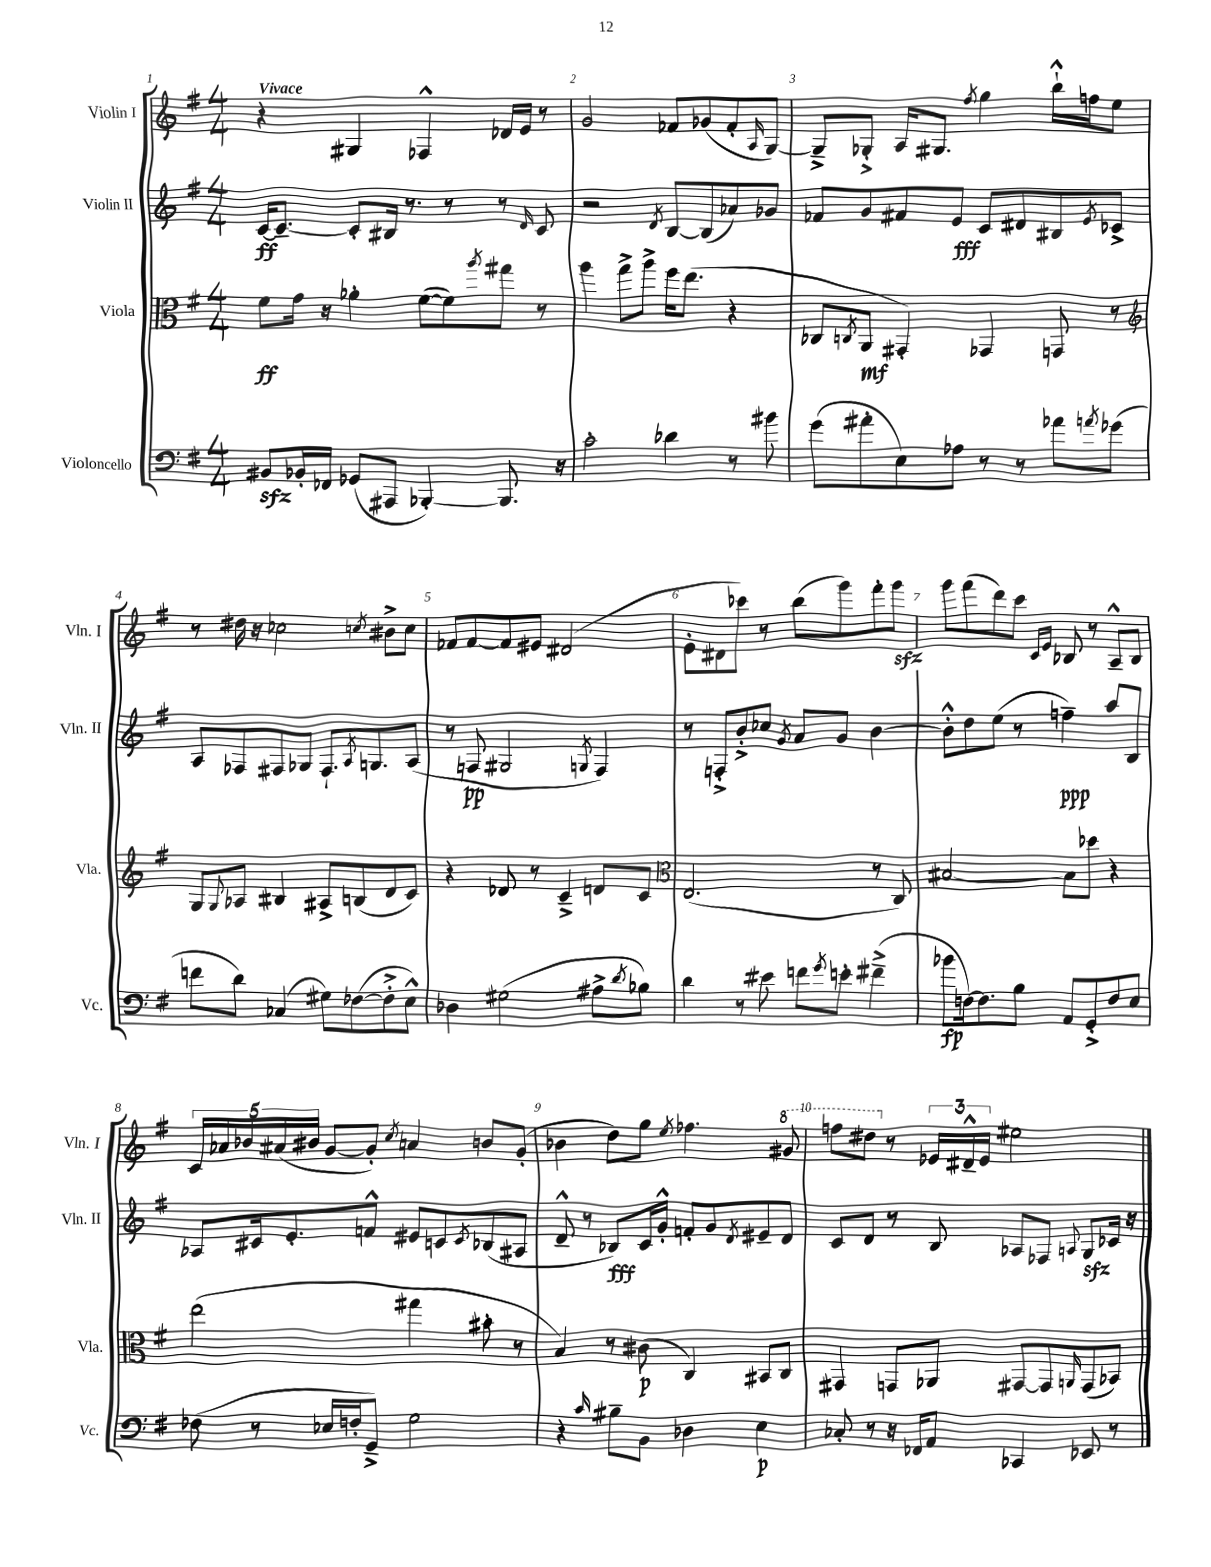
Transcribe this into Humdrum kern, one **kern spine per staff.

**kern	**kern	**kern	**kern
*staff4	*staff3	*staff2	*staff1
*clefF4	*clefC3	*clefG2	*clefG2
*k[f#]	*k[f#]	*k[f#]	*k[f#]
*M4/4	*M4/4	*M4/4	*M4/4
8BB#	8f#	[16c	4r
.	.	8.c~_	.
16BB-'	16g	.	.
16FF-	16r	.	.
(8GG-	4a-'	8c']	4G#
8AAA#	.	16B#	.
.	.	8.r	.
[4BBB-')	([8f#	.	4F-^^
.	8f#])	8r	.
.	8qaa	.	.
8.BBB-]	8gg#	8r	16d-
.	.	.	16e
.	.	16qqd	.
.	8r	8c	8r
16r	.	.	.
=	=	=	=
2c'	4aa	2r	2g
.	8gg^	.	.
.	8aa^	.	.
.	.	8qd	.
4d-	16ff#	[8B	8f-
.	(8.ee	.	.
.	.	(8B]	(8g-
8r	4r	8a-)	8f-'
.	.	.	16qqA
8b#	.	8g-	[8G)
=	=	=	=
(8g	8C-	8f-	8G~^]
.	8qC	.	.
8a#'	8AA	8g	8G-'^
8E)	4GG#')	8f#	16A
.	.	.	8.G#
8A-	.	8e	.
.	.	.	8qff#
8r	4GG-	8c	4gg
8r	.	8d#	.
8a-	8GG	8B#	16bb`^^
.	.	.	16ff
8qa	.	8qe	.
(8g-	8r	8c-^	8ee
=	=	=	=
*	*clefG2	*	*
8f	8G	8A	8r
.	8qqG	.	.
8d)	8A-	8F-	16dd#
.	.	.	16r
(4C-	4B#	8F#	2cc-
.	.	8G-	.
8G#)	8A#^	8.F#`	.
([8F-	(8B	.	.
.	.	8qA	.
.	.	8.G	.
.	.	.	8qcc
8F-'^]	8d	.	8b#^
8E^^)	8c)	(8A	8cc
=	=	=	=
4D-	4r	8r	8f-
.	.	8F	[8f-
(2G#	8d-	2G#	8f-]
.	8r	.	8e#
.	4c~^	.	(2d#
.	.	8qG	.
8A#^	8d	4F)	.
8qd	.	.	.
8B-)	8c	.	.
=	=	=	=
*	*clefC3	*	*
4d	(2.E	8r	8e'
.	.	8F'^	8d#
8r	.	8b'^	8ccc-)
8e#	.	8cc-	8r
.	.	8qg	.
8f	.	8a	(8bb
8qg	.	.	.
8e'	.	8g	8ggg)
(4f#~^	8r	[4b	8fff#'
.	8C)	.	8ggg
=	=	=	=
8b-	[2B#	8b'^^]	8ggg
[16F)	.	8dd	(8fff#
8.F]	.	.	.
.	.	(8ee	8ddd)
8B	.	8r	8ccc
.	.	.	16qqc
.	.	.	16qqe
8AA	8B#]	4ff~)	8B-
8GG'^	8dd-	.	8r
8F	4r	8aa	8A~^^
8E	.	8B	8B-
=	=	=	=
(8F-	(2ee	8A-	20c
.	.	.	20a-
.	.	.	20b-
8r	.	16c#	.
.	.	.	(20a#
.	.	8.e'	.
.	.	.	20b#
16E-	.	.	[8g
16F'	.	.	.
8GG~^)	.	8f^^	8g'])
.	.	.	8qcc
2G	4gg#	8e#	4a
.	.	8c	.
.	.	8qc	.
.	8b#'	(8B-	8b
.	8r	8A#	(8g'
=	=	=	=
4r	4B)	8d~^^	4b-
.	.	8r	.
16qqc	.	.	.
8B#~	8r	8B-)	8dd)
8BB	(8c#	16c	8gg
.	.	16g'^^	.
.	.	.	8qee
4D-	4C)	8f'	4.ff-
.	.	8g	.
.	.	8qd	.
4E	8BB#	8e#~	.
.	8C	8d	8gg#
=	=	=	=
8C-'	4GG#	8c	8fff
8r	.	8d	8ddd#
16r	8GG	8r	8r
16FF-	.	.	.
8AA	8AA-	8B	24e-
.	.	.	24d#~^^
.	.	.	24e-
4CC-	[8GG#	8A-	2ee#
.	8GG#]	8F-	.
.	16qqAA	8qqA	.
8EE-	(8GG#	8G	.
8r	8BB-)	16c-	.
.	.	16r	.
==	==	==	==
*-	*-	*-	*-
